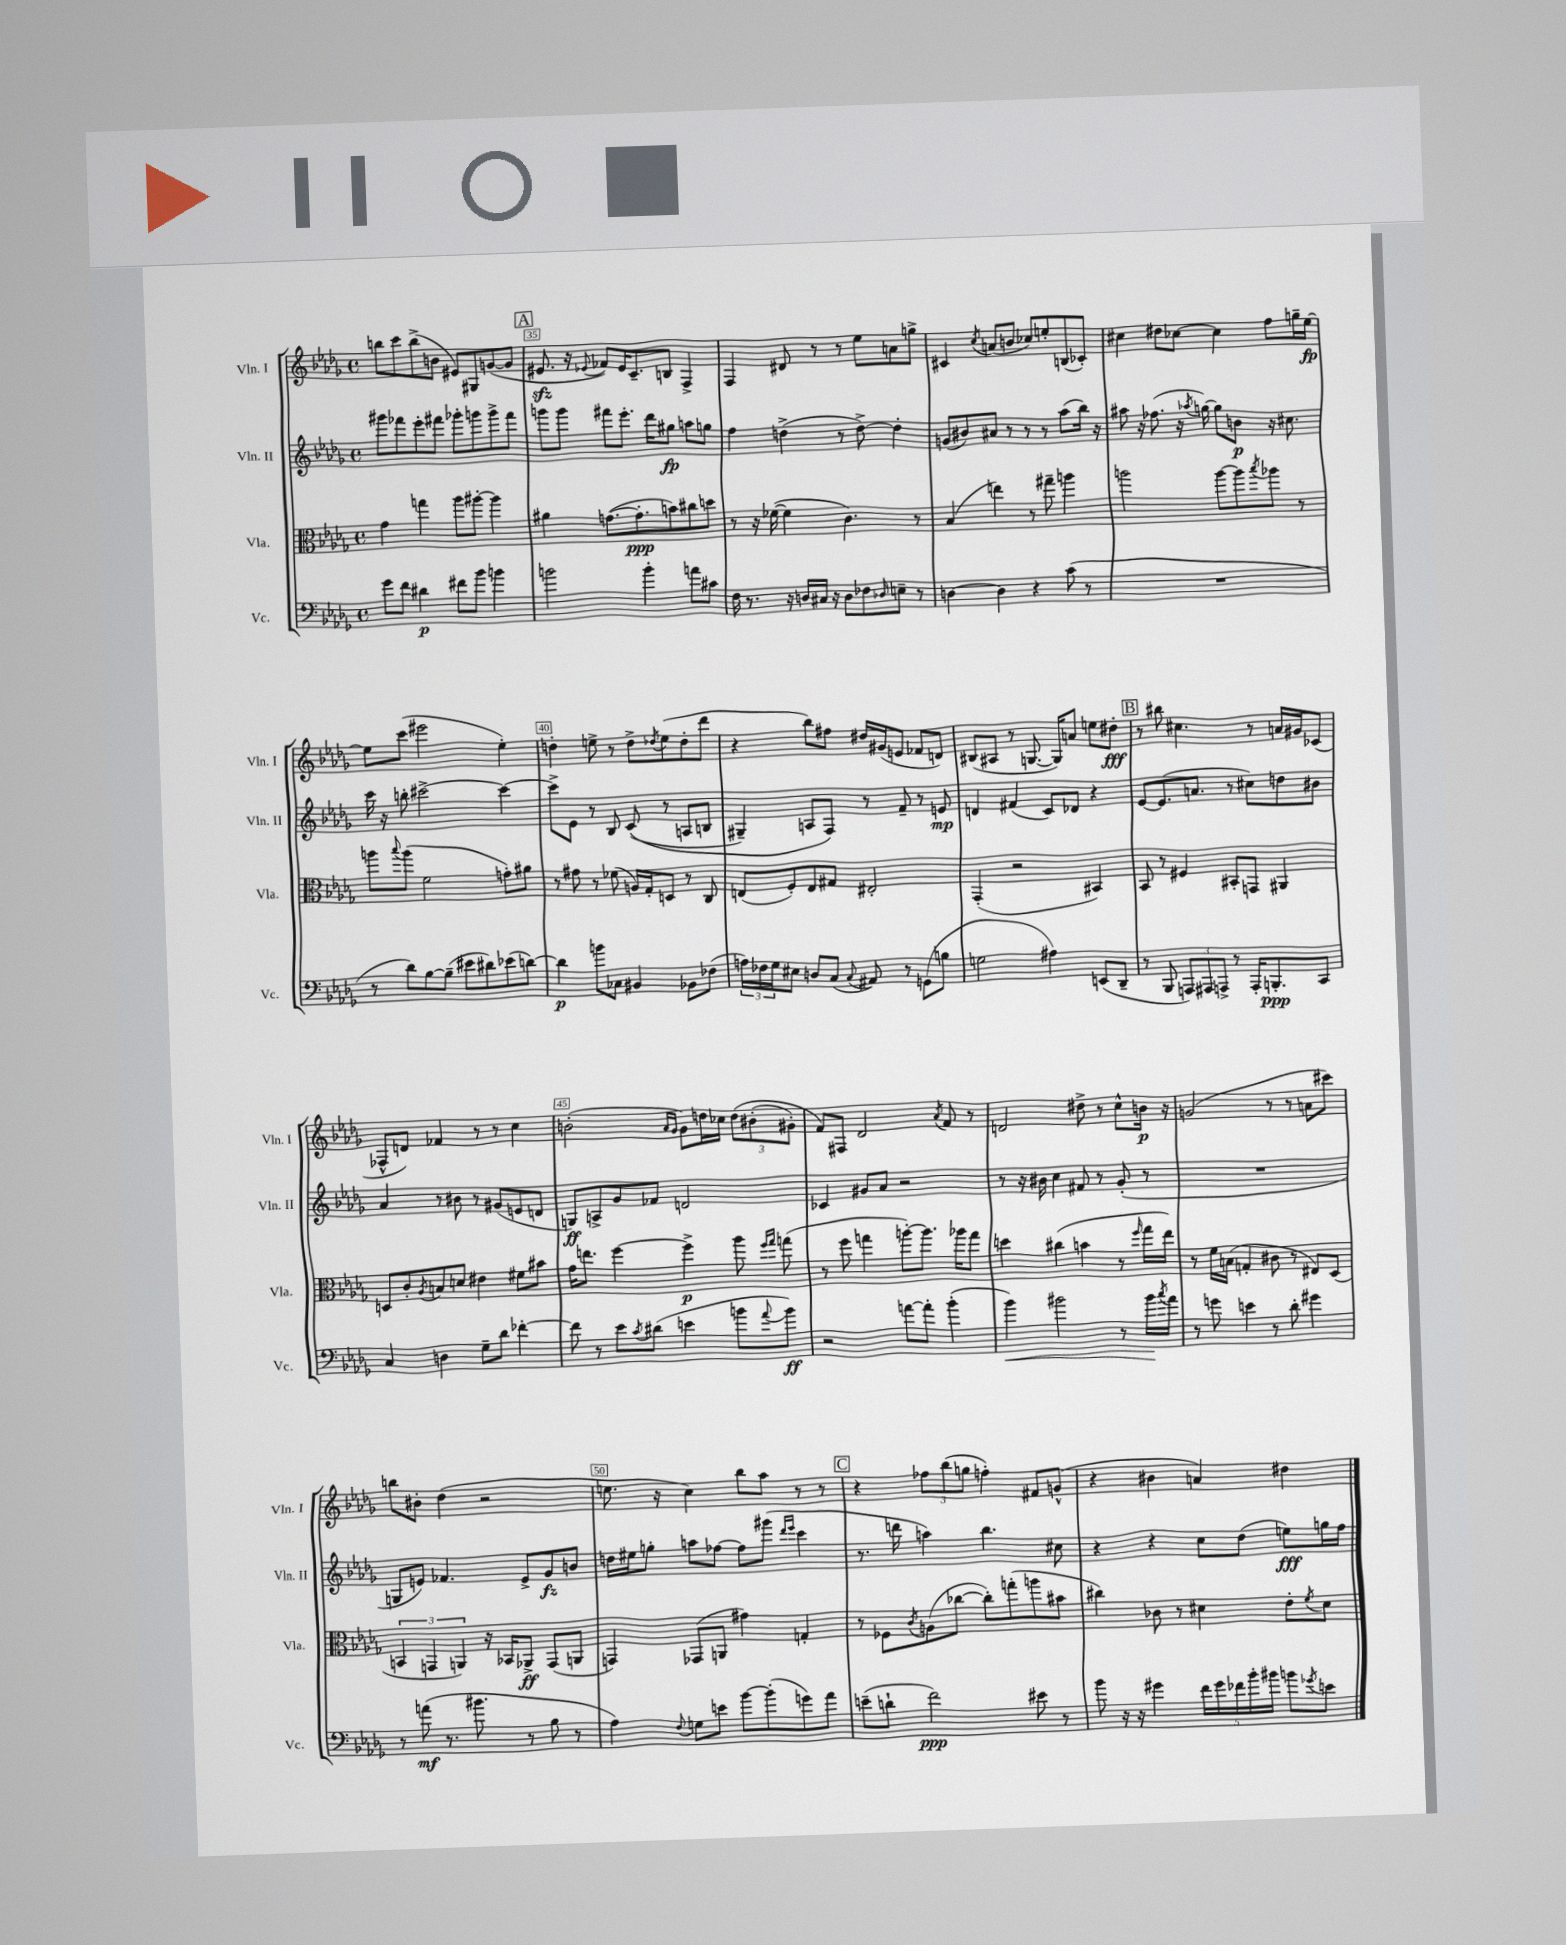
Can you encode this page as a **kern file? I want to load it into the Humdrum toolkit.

**kern	**kern	**kern	**kern
*staff4	*staff3	*staff2	*staff1
*clefF4	*clefC3	*clefG2	*clefG2
*k[b-e-a-d-g-]	*k[b-e-a-d-g-]	*k[b-e-a-d-g-]	*k[b-e-a-d-g-]
*M4/4	*M4/4	*M4/4	*M4/4
*met(c)	*met(c)	*met(c)	*met(c)
8g-	4g-	8ggg#	8bb
8f	.	8fff-	8ccc
4d#	4gg	8eee-'	(8bb^
.	.	8fff#	8b
8f#	8aa-	8ggg-'	8e#)
8b-	[8aa#'	8ggg	8G#
4b	4aa#]	8ggg^	([8g
.	.	8fff#	8g]
=	=	=	=
2b	4a#	8ggg	8.e#
.	.	8ggg	.
.	.	.	16r
.	.	.	8qqe-
.	([8.g	8fff#	8f-)
.	.	8.eee-'	16e-
.	8.g']	.	8.c~
4b'	.	.	.
.	.	16ddd-	.
.	8b)	8gg#	8B
8a	8cc#	8aa	4F^
8c#	8dd	8gg	.
=	=	=	=
16F	8r	4ff	4F
8.r	.	.	.
.	16r	.	.
.	([16f-	.	.
16r	4f-]	(4dd^	8d#
16D	.	.	.
16C#	.	.	8r
16r	.	.	.
8D	4.c)	8r	8r
8F-	.	[8dd^)	8ee-
16qqD-	.	.	.
8E~	.	4dd']	8a
8r	8r	.	8gg^
=	=	=	=
[4D	(4B-	(8g	4c#
.	.	8b#)	.
.	.	.	8qcc
4D]	4ee)	8a#	(8a
.	.	8r	8b
4r	8r	8r	8cc-)
.	8gg#~	8r	8ee'
(8c	4aa	(8aa-	(8B
8r	.	16bb-)	8c-')
.	.	16r	.
=	=	=	=
1r	2aa	8aa#	4cc#
.	.	16r	.
.	.	(8.ff-	.
.	.	.	8dd#
.	.	16r	[8cc-
.	.	8qaa-	.
.	.	[16gg)	.
.	[8aa	8gg]	4cc-]
.	8aa]	8b	.
.	8qbb-	.	.
.	8aa-	16r	8ff
.	.	8.cc#	.
.	8r	.	16gg~
.	.	.	[16ee-
=	=	=	=
8r	8aa	16ccc	8ee-]
.	.	16r	.
.	8qqbb-	.	.
8d-)	(8aa	8bb'	(8ccc
[8B-	2f	[2ccc#^	2eee#
(8B-~]	.	.	.
8e#	.	.	.
8d#)	.	.	.
(8e-	8g')	4ccc#_	4ee-')
[8d)	8a#	.	.
=	=	=	=
4d]	8r	8ccc#^]	4dd'
.	8g#	8e-	.
8b	8r	8r	8ee^
8C-	(8f-	8B-	8r
4BB#	16A)	&((8c	8dd^
.	16G-'	.	.
.	.	.	8qdd-
.	8D	8r	(8ee
8BB-	8r	8A	8dd-'
(8F-	8C	8B	8ddd-
=	=	=	=
24A)	(8E	4G#~)	4r
24F-	.	.	.
24G-	.	.	.
8E#	8F')	.	.
8D	8E	8A	8bb-)
(8C	8G#	8F&)	8ff#
8qqC	.	.	.
8AA#)	2E#'	8r	16dd#
.	.	.	(16g#
8r	.	8f~	8e
(8GG	.	8r	8f-
8B	.	8e	8d)
=	=	=	=
2G	(4GG-'	4d	(8B#
.	.	.	8A#
.	2r	(4f#	8r
.	.	.	[8.G
4A#)	.	8c)	.
.	.	.	16G])
.	.	8d-	8a
(8EE	4BB#)	4r	8ee
8DD-~	.	.	8dd#'
=	=	=	=
8r	8BB-	[8e-	8r
8BBB-	8r	(8.e-]	8bb#
12AAA)	4F#	.	4.cc#
.	.	8.a	.
12AAA#	.	.	.
12AAA^	.	.	.
8r	8BB#'	8r	.
16AAA'	8GG	8cc#)	8r
8.BBB'	.	.	.
.	4AA#	8dd	16a
.	.	.	16g#
8CC	.	8b#	(8c-
=	=	=	=
4C	8D	4a-	8F-^^
.	8c'	.	8d)
.	8qA-	.	.
4D	8B	8r	4f-
.	8d	8b#	.
8G-~	4e#	8r	8r
8d-	.	(8g#	8r
[4f-'	8f#	8e	4cc
.	8b#	8d	.
=	=	=	=
8f-]	16g-	8G)	(2b'
.	8.ee	.	.
8r	.	8A^	.
8e-	[4ff	8g-	.
8qc	.	.	.
(8d#	.	8f-	.
.	.	.	16qqa-
.	.	.	16qqg-
4e	4ff^]	2d	8g-)
.	.	.	16dd
.	.	.	16cc-
8b	8aa-	.	&(12dd
.	.	.	(12b#'
.	16qqff	.	.
8qqa-	16qqgg-	.	.
8b)	(8gg	.	.
.	.	.	12g#')
=	=	=	=
2r	8r	4c-	8f&)
.	8ff	.	8F#
.	4gg	8g#	2d-
.	.	8a-	.
[8a	[8aa')	2r	.
8a']	8.aa]	.	.
.	.	.	8qa-
(4b-'	.	.	8f
.	16aa-	.	.
.	8gg	.	8r
=	=	=	=
4b-)	4dd	8r	2d
.	.	16r	.
.	.	16b#	.
2b#	(4cc#	4cc	.
.	4b	8f#	8dd#^
.	.	8r	8r
8r	8r	(8g-'	8cc^^
.	16qqff	.	.
16b#	16gg-	8r	16b
8qcc	.	.	.
16a-	16ee-)	.	16r
=	=	=	=
8r	8r	1r	(2g
8g	16f	.	.
.	(16B	.	.
4e	4G'	.	.
8r	8c#	.	8r
8d-'	8r	.	8r
4g#	8E#)	.	8a
.	(8D-	.	8ccc#)
=	=	=	=
8r	6BB	8G	8bb
(8a	.	8e)	8b#'
.	6GG	.	.
8.r	.	4.f-	(4dd-
.	6AA)	.	.
8.b#	.	.	.
.	16r	.	2r
.	16BB-	.	.
8r	8AA-^	8e^	.
8B-	(8GG	8g-	.
8r	8AA	8b	.
=	=	=	=
4A-)	4GG)	16dd	8.ee
.	.	16ee#	.
.	.	8gg'	.
.	.	.	16r
8qqF	.	.	.
8G	(8GG-	8aa	4cc)
8e	8AA	[8ff-	.
[8b-	4g#)	8ff-]	8bb-
(8b-']	.	(8ggg#	8aa-
.	.	16qqddd-	.
.	.	16qqeee-	.
8g)	4G'	4ccc	8r
8a-	.	.	8r
=	=	=	=
(8e~	8r	8.r	4r
8d`	8F-	.	.
.	.	16ddd	.
.	8qc	.	.
2f)	(8A	4aa)	12ff-
.	.	.	(12bb-
.	[8cc-	.	.
.	.	.	12gg
.	8cc-'])	4.bb-	4ff')
.	(8gg'	.	.
8e#	8aa	.	8f#
8r	8b#	8cc#	(8g^^
=	=	=	=
8b-	4cc#)	4r	4r
16r	.	.	.
16r	.	.	.
4g#	8c-	4r	4b#
.	8r	.	.
20f	4d#	8cc	4a)
20g#	.	.	.
20f-	.	.	.
.	.	(8dd-	.
20b-'	.	.	.
20b#	.	.	.
8b	8e-'	8ee)	4dd#
8qg-	8qf	.	.
8e	8d#	16gg	.
.	.	16ff	.
==	==	==	==
*-	*-	*-	*-
